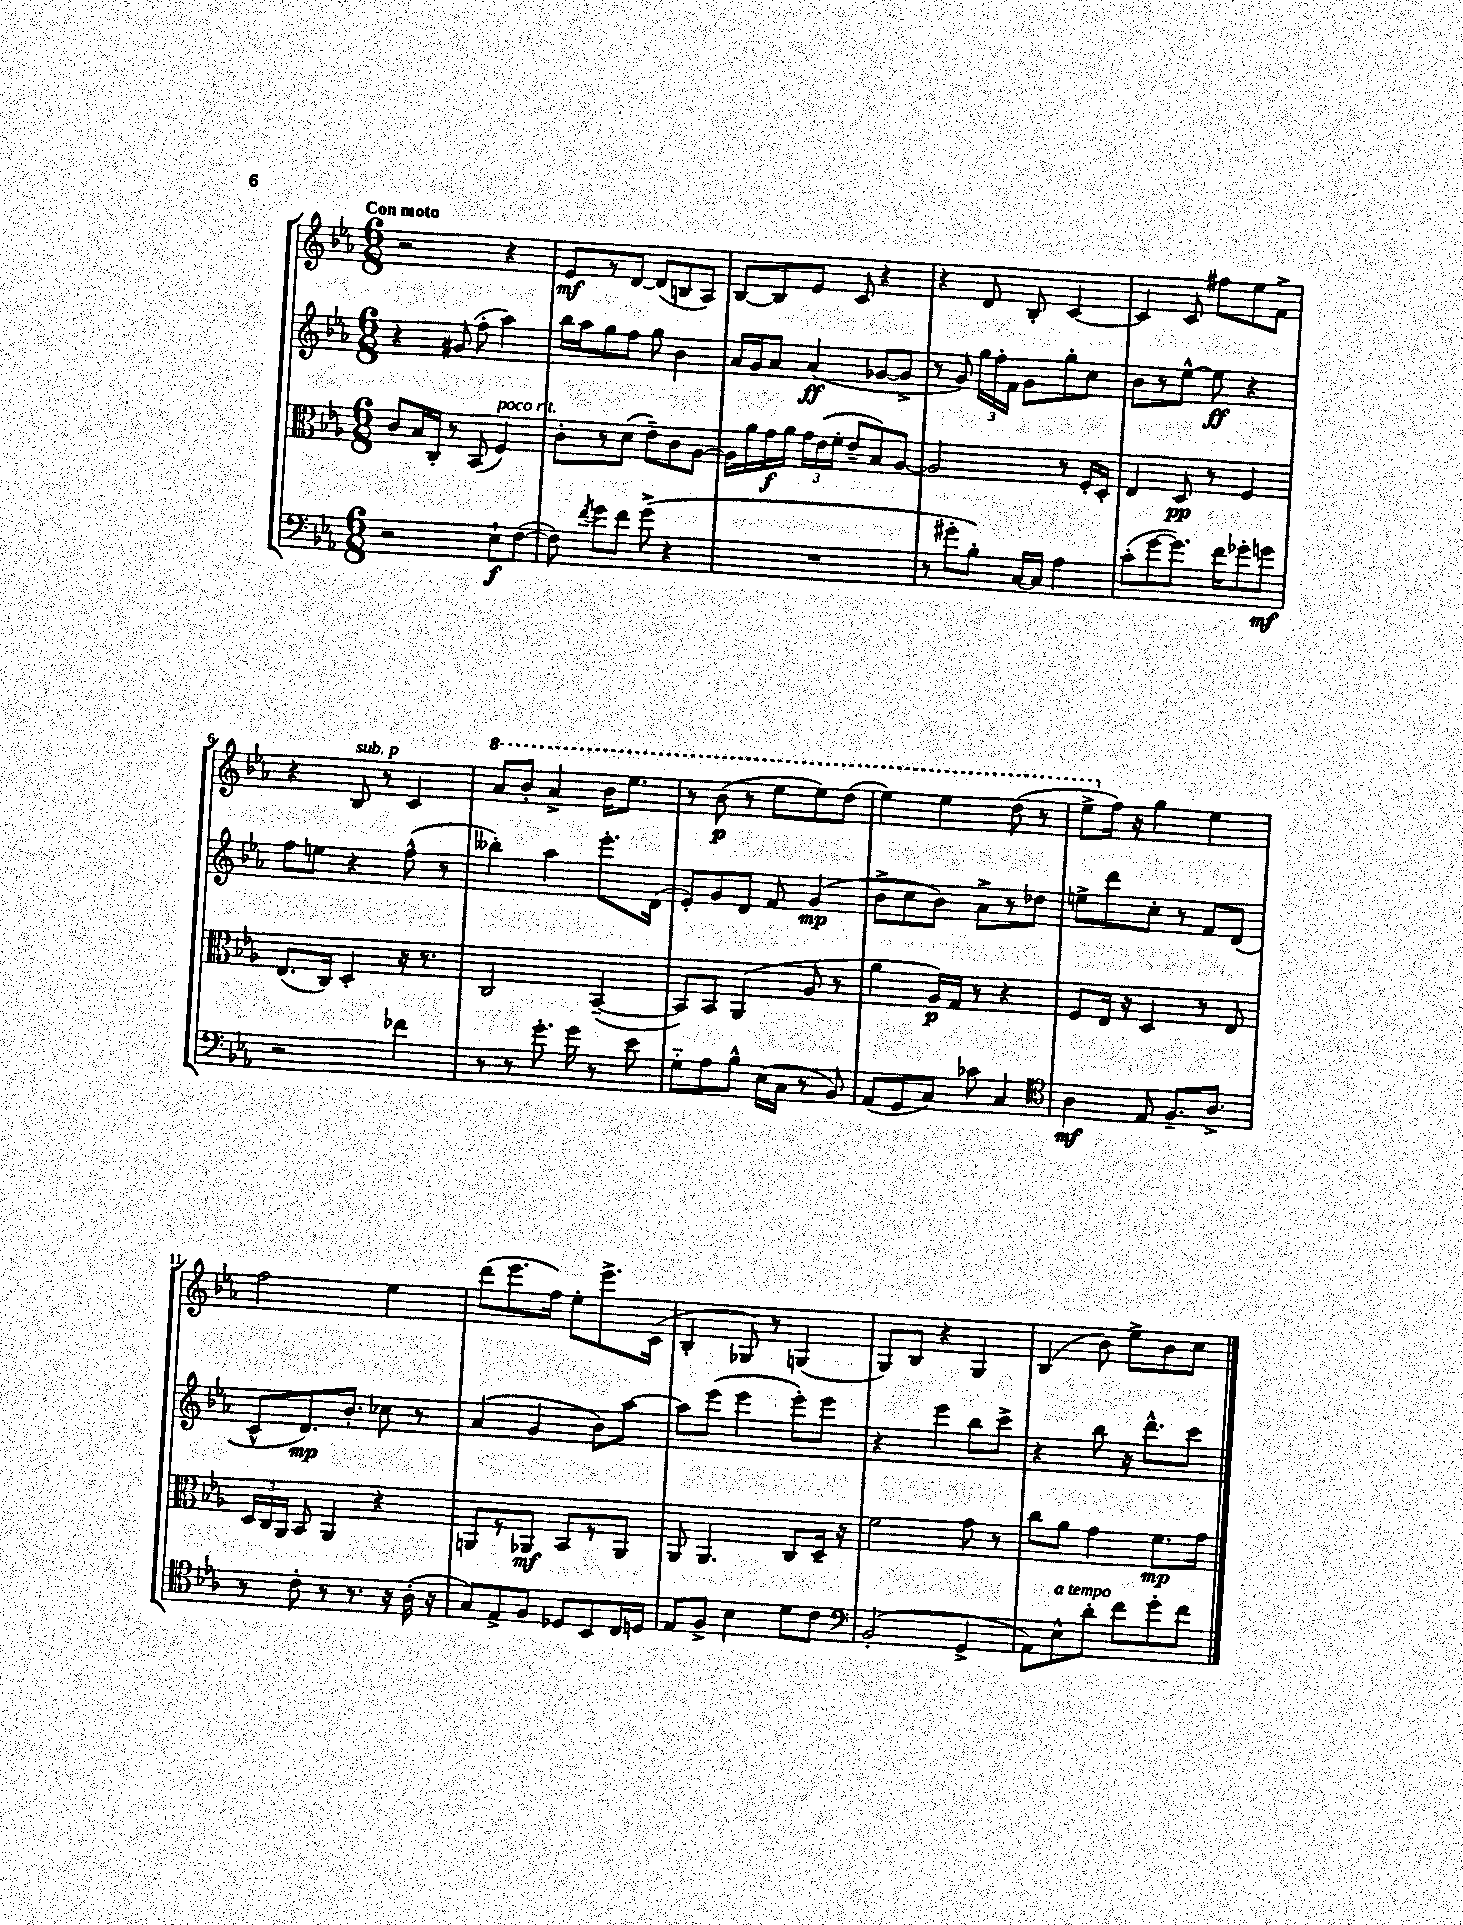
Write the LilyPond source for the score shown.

<<
\new StaffGroup <<
\new Staff = "s0" {
    \clef treble \key ees \major \numericTimeSignature \time 6/8 \tempo "Con moto"
    \autoBeamOff r2 r4 |
    ees'8[\mf r8 d'8]~ d'8[( b8 aes8]) |
    bes8[~ bes8 ees'8] c'8 r4 |
    r4 d'8 bes8-. c'4~ |
    c'4 c'8 fis''8[ ees''8 f'8]-> |
    r4 bes8^\markup { \italic "sub. p" } r8 c'4 |
    \ottava #1 aes''8[ bes''8]-. aes''4-> bes''16[ ees'''8.] |
    r8 bes''8\p( r8 ees'''8[ ees'''8) d'''8]( |
    ees'''4) ees'''4 d'''8( r8 |
    ees'''8[-> \ottava #0 f''16]) r16 g''4 ees''4 |
    f''2 ees''4 |
    d'''8[( ees'''8. f''16]) ees''8[-. ees'''8.-> c'16]( |
    bes4-. ges8) r8 g4( |
    g8[) bes8] r4 g4 |
    bes4( bes'8) ees''8[-> bes'8 c''8] \bar "|." |
}
\new Staff = "s1" {
    \clef treble \key ees \major \numericTimeSignature \time 6/8
    \autoBeamOff r4 gis'8( f''8-. aes''4) |
    bes''16[ aes''16 g''8 f''8] g''8 bes'4 |
    aes'16[ g'16 aes'8] aes'4\ff( ges'8[~ ges'8]-> |
    r8 g'8) \tuplet 3/2 { g''16[ f''16-. f'16] } g'8[ g''8-. c''8] |
    bes'8[ r8 ees''8]~-^ ees''8\ff r4 |
    f''8[ e''8] r4 f''8-^( r8 |
    beses''4-.) aes''4 ees'''8.[-. d'16]( |
    ees'8[-.) g'8 d'8] f'8 g'4\mp( |
    bes'8[-> c''8 bes'8]) aes'8[-> r8 des''8] |
    e''8[-> d'''8 c''8]-. r8 f'8[ d'8]( |
    c'8[-^ d'8.\mp) bes'8.]-. ces''8 r8 |
    aes'4( g'4 bes'8[) aes''8]~ |
    aes''8[ ees'''8]( ees'''4 ees'''8[-.) ees'''8] |
    r4 ees'''4 bes''8[ c'''8]-> |
    r4 bes''8 r16 d'''8.[-^ c'''8] \bar "|." |
}
\new Staff = "s2" {
    \clef alto \key ees \major \numericTimeSignature \time 6/8
    \autoBeamOff c'8[ bes16 c16]-. r8 bes,8( f4^\markup { \italic "poco rit." }) |
    c'8[-. r8 d'8]( ees'8[--) c'8 aes8]~ |
    aes16[ aes'16 g'16\f aes'16] \tuplet 3/2 { g'16[ ees'16( f'16]-. } ees'8[-- bes8) aes8]~ |
    aes2 r8 f16[-. d16]-. |
    ees4 d8\pp r8 f4 |
    ees8.[( c16]) d4-. r16 r8. |
    c2 bes,4~--( |
    bes,8[) bes,8] aes,4( aes8 r8 |
    aes'4 aes16[\p) g16] r8 r4 |
    f8[ ees16] r16 d4 r8 ees8 |
    \tuplet 3/2 { d16[ c16 aes,16] } bes,8 aes,4 r4 |
    a,8[ r8 aes,8]\mf bes,8[ r8 aes,8] |
    aes,8 aes,4. c8[ d16]-- r16 |
    f'2 g'8 r8 |
    c''8[ aes'8] g'4 f'8.[\mp g'16] \bar "|." |
}
\new Staff = "s3" {
    \clef bass \key ees \major \numericTimeSignature \time 6/8
    \autoBeamOff r2 ees8[-!\f f8]~( |
    f8) \acciaccatura { f'8 } g'8[ f'8] g'8->( r4 |
    R2. |
    r8 gis'8[-. bes8]-.) c16[~ c16] aes4 |
    c'8[-.( g'8~ g'8.]) f'16[ ges'8-. g'8]\mf |
    r2 fes'4 |
    r8 r8 g'8.-. g'16 r8 ees'8 |
    g8[-_ aes8 bes8]-^ ees16[( c16] r8 bes,8) |
    aes,8[( g,8 c8]) ces'8 c4 |
    \clef tenor aes4\mf ees8 f8.[-- aes8.]-> |
    r8 c'8-. r8 r8. r16 aes16-.( r16 |
    g8[) ees8-> f8] des8[ bes,8 c16 d16] |
    ees8[ f8]-> bes4 d'8[ c'8] |
    \clef bass bes,2-.( g,4-> |
    aes,8[) ees8-^^\markup { \italic "a tempo" } d'8]-. f'8[ g'8-. f'8] \bar "|." |
}
>>
>>
